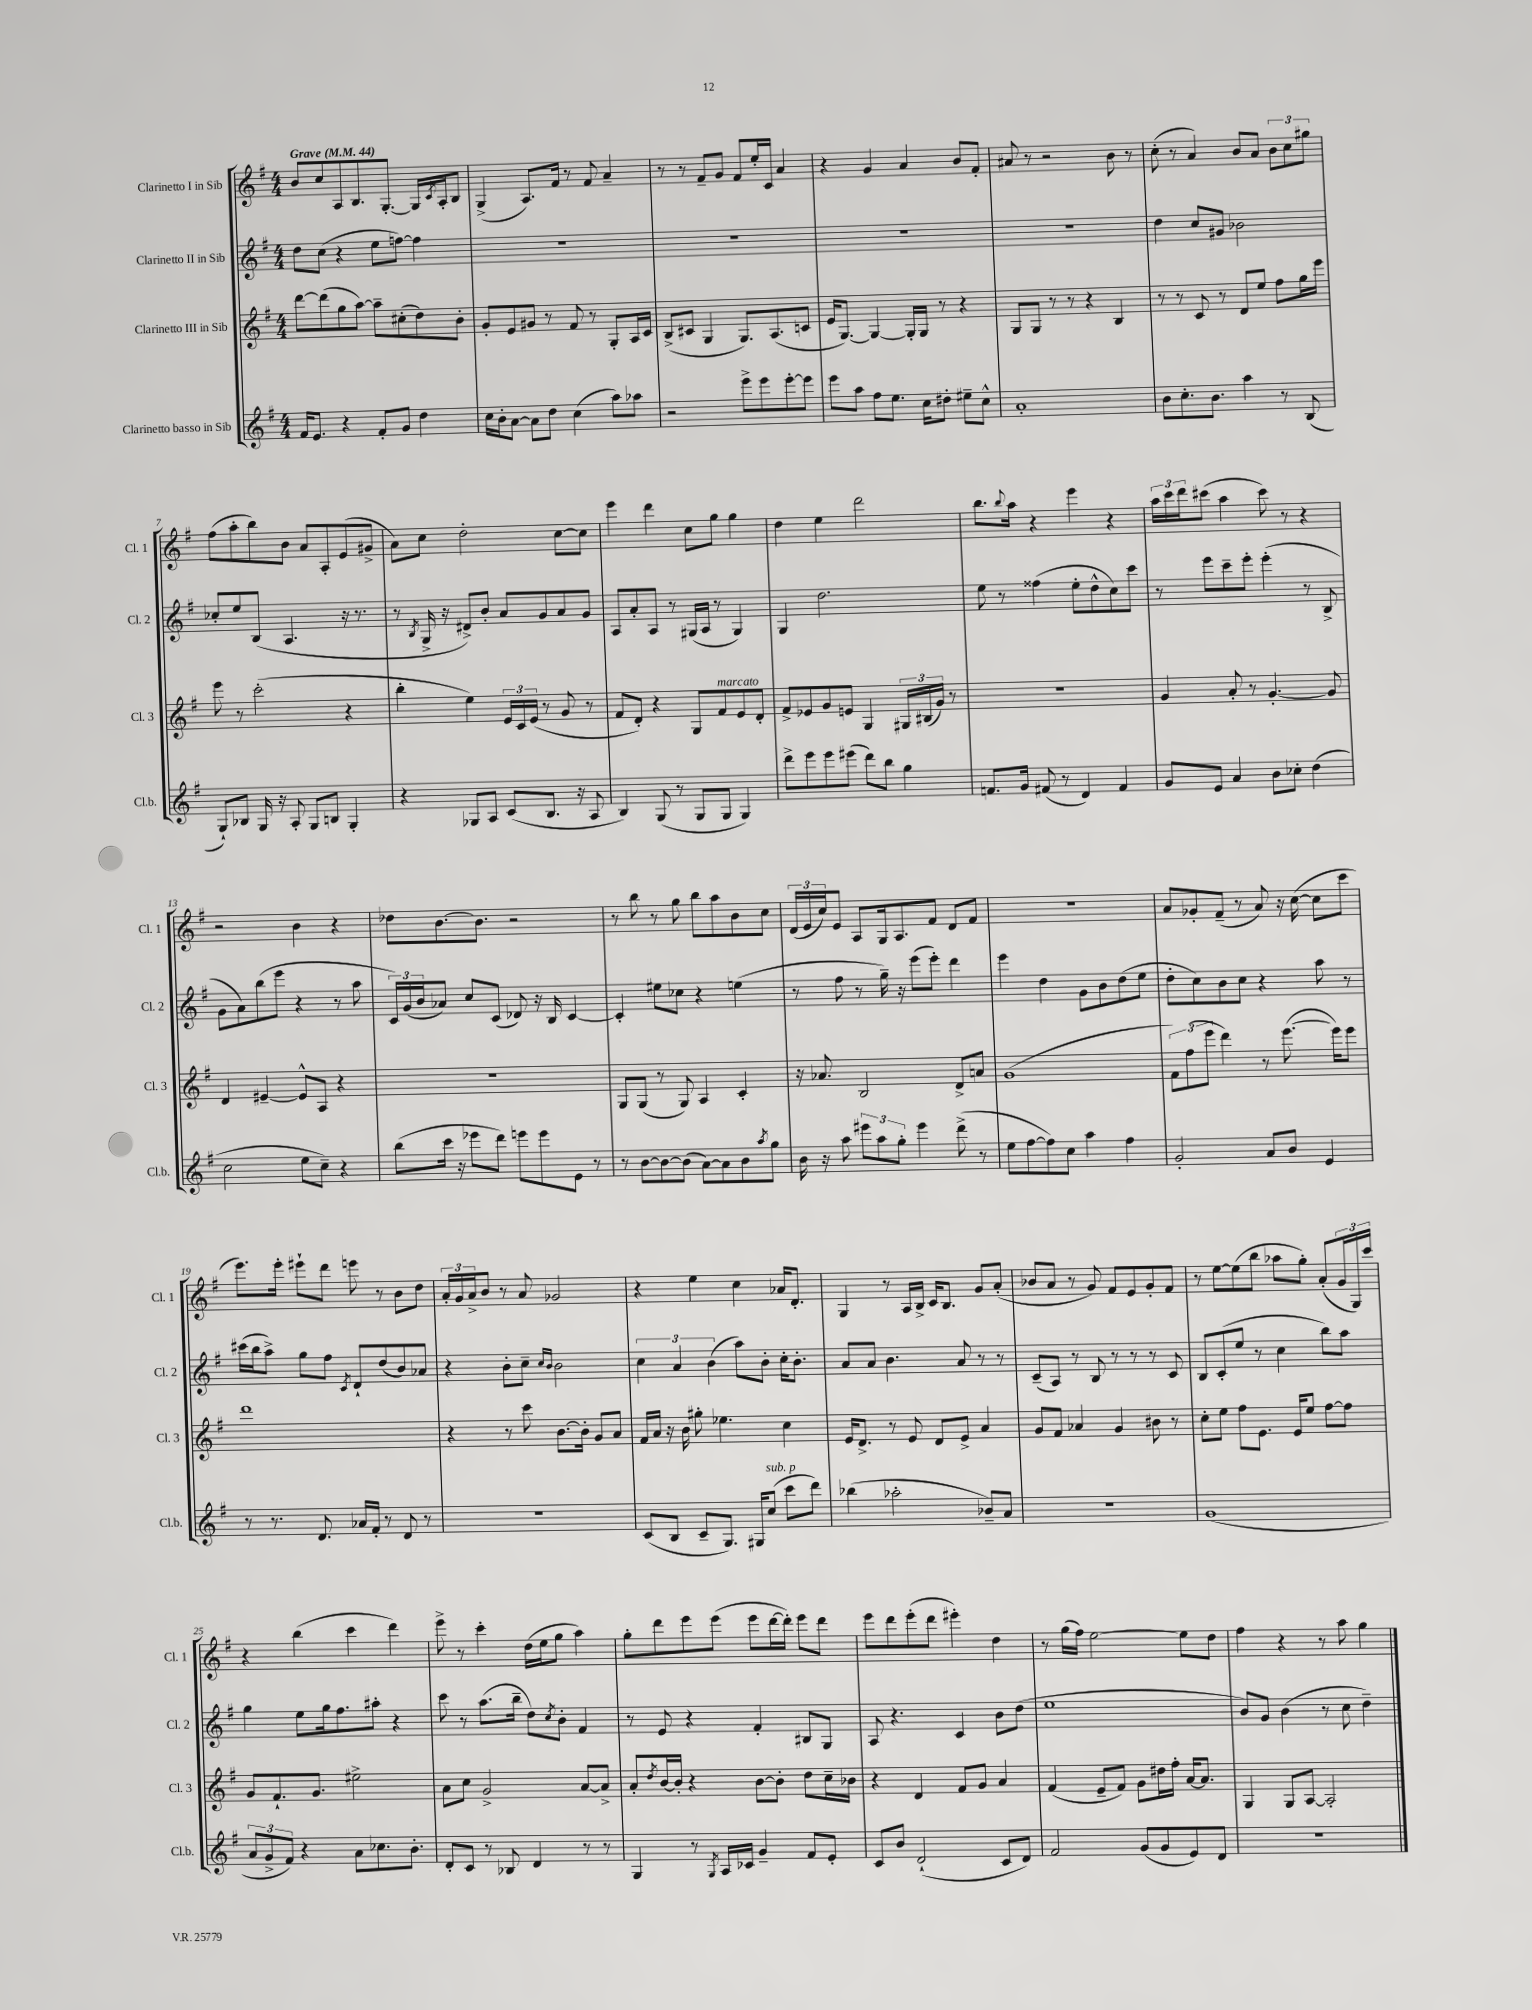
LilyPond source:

<<
\new StaffGroup <<
\new Staff = "s0" \with { instrumentName = "Clarinetto I in Sib" shortInstrumentName = "Cl. 1" } {
    \clef treble \key g \major \numericTimeSignature \time 4/4 \tempo "Grave" 4 = 44
    b'8 c''8 a8 b8. g8.~-. g16 \acciaccatura { c'8 } a16-. b8 |
    g4->( a8.) fis'16 r8 fis'8 a'4-- |
    r8 r8 fis'8-- g'8 fis'8 e''16-. c'16 a'4 |
    r4 g'4 a'4 b'8 fis'8-. |
    ais'8 r8 r2 b'8 r8 |
    c''8-.( r8 a'4) b'8 a'8 \tuplet 3/2 { b'8 c''8 gis''8 } |
    fis''8( a''8-. b''8) b'8 a'8 a8-. e'8( gis'8-> |
    a'8) c''8 d''2-. c''8~ c''8 |
    e'''4 d'''4 c''8 g''8 g''4 |
    d''4 e''4 d'''2 |
    b''8. \appoggiatura { b''8 } a''16 r4 e'''4 r4 |
    \tuplet 3/2 { a''16 c'''16 d'''16 } cis'''8( a''4 cis'''8) r8 r4 |
    r2 b'4 r4 |
    des''8 b'8.~ b'8. r2 |
    r8 b''8 r8 g''8 b''8 a''8 b'8 c''8 |
    \tuplet 3/2 { d'16( e'16 c''16) } e'8 a8 g16 a8. fis'8 d'8 fis'8 |
    R1 |
    a'8 ges'8-. fis'8--( r8 a'8) r16 c''16~( c''8 c'''8 |
    e'''8.) e'''16-. eis'''8-! d'''8 e'''8 r8 b'8 d''8 |
    \tuplet 3/2 { a'16-. g'16 a'16-> } b'8 r8 a'8 ges'2 |
    r4 e''4 c''4 aes'16 d'8.-. |
    g4 r8 a16 b16-> c'16 b8. g'8 a'8-.( |
    bes'8 a'8 r8 g'8) fis'8 e'8 g'8-. fis'8 |
    r8 e''8~ e''8( b''8 aes''8 g''8-.) a'8-.( \tuplet 3/2 { g'16 g16) c'''16 } |
    r4 b''4( c'''4 d'''4) |
    e'''8-> r8 c'''4-. d''16( e''16 g''8 a''4) |
    g''8-. d'''8 e'''8 e'''8( e'''8 d'''16~ d'''16-.) e'''8 d'''8 |
    e'''8 d'''8 e'''8-.( d'''8 eis'''4-.) d''4 |
    r8 g''16( fis''16) e''2~ e''8 d''8 |
    fis''4 r4 r8 a''8 g''4 \bar "|." |
}
\new Staff = "s1" \with { instrumentName = "Clarinetto II in Sib" shortInstrumentName = "Cl. 2" } {
    \clef treble \key g \major \numericTimeSignature \time 4/4
    d''8 c''8( r4 e''8 f''8~) f''4 |
    R1 |
    R1 |
    R1 |
    R1 |
    d''4 c''8 gis'8 bes'2 |
    ces''8-. e''8 b8( a4. r16 r8. |
    r8 \acciaccatura { b8 } g16-> r16 dis'8->) b'8-. a'8 g'8 a'8 g'8 |
    a8 a'8-. a8 r8 gis16( a16 r8 gis4) |
    g4 d''2. |
    e''8 r8 fisis''4( e''8-. d''8-^ c''8) c'''8 |
    r8 e'''8 c'''8-- e'''8-. e'''4-.( r8 b8-> |
    g'8 a'8) b''8( e'''8 r4 r8 a''8 |
    \tuplet 3/2 { c'16) g'16( b'16 } aes'8) c''8 c'8( des'8) r16 b16 c'4~ |
    c'4-. eis''8 ces''8 r4 e''4( |
    r8 fis''8 r8 g''16--) r16 e'''8( e'''8-.) d'''4 |
    e'''4 d''4 g'8 b'8 d''8( e''8 |
    d''8-. c''8) b'8 c''8 r4 a''8 r8 |
    cis'''16( b''16 a''8->) g''8 fis''8 \acciaccatura { c'8 } d'8-! d''8( b'8) aes'8 |
    r4 b'8-. c''8-- \grace { c''16 b'16 } b'2 |
    \tuplet 3/2 { c''4 a'4 b'4( } a''8) b'8-. c''16-. b'8.-. |
    a'8 a'8 b'4. a'8 r8 r8 |
    c'8--( a8) r8 b8 r8 r8 r8 c'8 |
    b8 c'8-.( e''8 r8 c''4 b''8) a''8 |
    g''4 e''8 g''16 fis''8. ais''8-. r4 |
    c'''8 r8 a''8.( b''16-- d''8) \acciaccatura { c''8 } b'8-. fis'4 |
    r8 e'8 r4 fis'4-. bis8 g8 |
    a8 r4. c'4 b'8 d''8( |
    e''1 |
    b'8) g'8 b'4( r8 c''8 d''4--) \bar "|." |
}
\new Staff = "s2" \with { instrumentName = "Clarinetto III in Sib" shortInstrumentName = "Cl. 3" } {
    \clef treble \key g \major \numericTimeSignature \time 4/4
    d'''8~ d'''8( g''8 a''8~) a''8-- cis''8-.( d''8) b'8-. |
    g'8-. e'8 gis'8 r8 fis'8 r8 g8-. a16 c'16 |
    b8->( cis'8 g4 g8.) a8.( c'8 |
    e'16 g8.~) g4~ g16-. g16 r8 r4 |
    g8 g8 r8 r8 r4 b4 |
    r8 r8 c'8 r8 d'8 e''8 fis''8 g''16 e'''16 |
    e'''8 r8 c'''2-.( r4 |
    b''4-. e''4) \tuplet 3/2 { e'16 c'16 e'16( } r8 g'8 r8 |
    fis'8 d'8-.) r4 g8 fis'8^\markup { \italic "marcato" } e'8 d'8-. |
    fis'8-> ees'8 g'8 e'8 g4 \tuplet 3/2 { gis16 bis16( g'16) } r8 |
    R1 |
    g'4 a'8-. r8 g'4.~-. g'8 |
    d'4 eis'4~-- eis'8-^ a8 r4 |
    R1 |
    g8 g8( r8 g8) a4 c'4-. |
    r16 aes'8. b2 d'8-> a'8 |
    g'1( |
    \tuplet 3/2 { fis'8) fis''8( e'''8 } d'''4) r8 e'''8.~( e'''16) e'''8 |
    d'''1 |
    r4 r8 c'''8 b'8.~ b'16-. g'8 a'8 |
    fis'16 a'16 r16 b'16 gis''8-. ees''4. c''4 |
    e'16 d'8.-> r8 e'8 d'8 e'8-> a'4 |
    g'8 fis'8 aes'4 g'4 bis'8 r8 |
    c''8-. e''8 fis''8 e'8. e'16 e''8 fis''8~ fis''8 |
    g'8 fis'8.-! g'8. eis''2-> |
    a'8 c''8 g'2-> a'8~ a'8-> |
    a'8-. \acciaccatura { d''8 } b'16~ b'16-. r4 b'8~ b'8-. d''8 c''16-- bes'16 |
    r4 d'4 fis'8 g'8 a'4 |
    fis'4( e'8-- fis'8) g'8 dis''16 fis''16-. a'16~ a'8. |
    g4 g8 a8~ a2-. \bar "|." |
}
\new Staff = "s3" \with { instrumentName = "Clarinetto basso in Sib" shortInstrumentName = "Cl.b." } {
    \clef treble \key g \major \numericTimeSignature \time 4/4
    fis'16 e'8. r4 fis'8-. g'8 d''4 |
    c''16 b'16-. a'8~ a'8 d''8 c''4( a''8) aes''8 |
    r2 e'''8-> e'''8 e'''8~-. e'''8 |
    e'''8 a''8 fis''8 e''8. c''16 dis''8-. eis''8-- c''8-^ |
    a'1-. |
    b'8 c''8.-. b'8. a''4 r8 b8( |
    g8-!) bes8 g16 r16 a8-. g8 b8 g4-. |
    r4 ges8 a8 c'8( b8. r16 a8 |
    b4) g8( r8 g8 g8 g4) |
    d'''8-> e'''8 e'''8 eis'''8( d'''8) b''8 g''4 |
    f'8. g'16 fis'8( r8 d'4) fis'4 |
    g'8 e'8 a'4 b'8 ces''8-. d''4( |
    c''2 e''8 c''8--) r4 |
    b''8( c'''16 r16 ees'''8 d'''8) e'''8 e'''8 e'8 r8 |
    r8 b'8~ b'8~ b'8( a'8~) a'8 b'8 \acciaccatura { a''8 } g''8 |
    b'16 r16 a''8 \tuplet 3/2 { eis'''8 a''8 g''8-. } eis'''4 d'''8->( r8 |
    e''8 fis''8~ fis''8) c''8 a''4 fis''4 |
    g'2-. a'8 b'8 e'4 |
    r8 r8. d'8. aes'16 fis'16-. r8 d'8 r8 |
    R1 |
    c'8( b8 c'8-- g8.) gis16 c''8^\markup { \italic "sub. p" }( c'''8 d'''8) |
    bes''4( aes''2-. bes'8--) a'8 |
    r1 |
    g'1( |
    \tuplet 3/2 { a'8 g'8-> fis'8) } r4 a'8 ces''8. b'8.-. |
    d'8-. c'8 r8 bes8 d'4 r8 r8 |
    g4 r8 \acciaccatura { g8 } a16 ces'16 g'4-- fis'8 e'8-. |
    c'8 b'8 d'2-!( c'8 d'8) |
    fis'2 g'8( g'8 e'8) d'8 |
    R1 \bar "|." |
}
>>
>>
